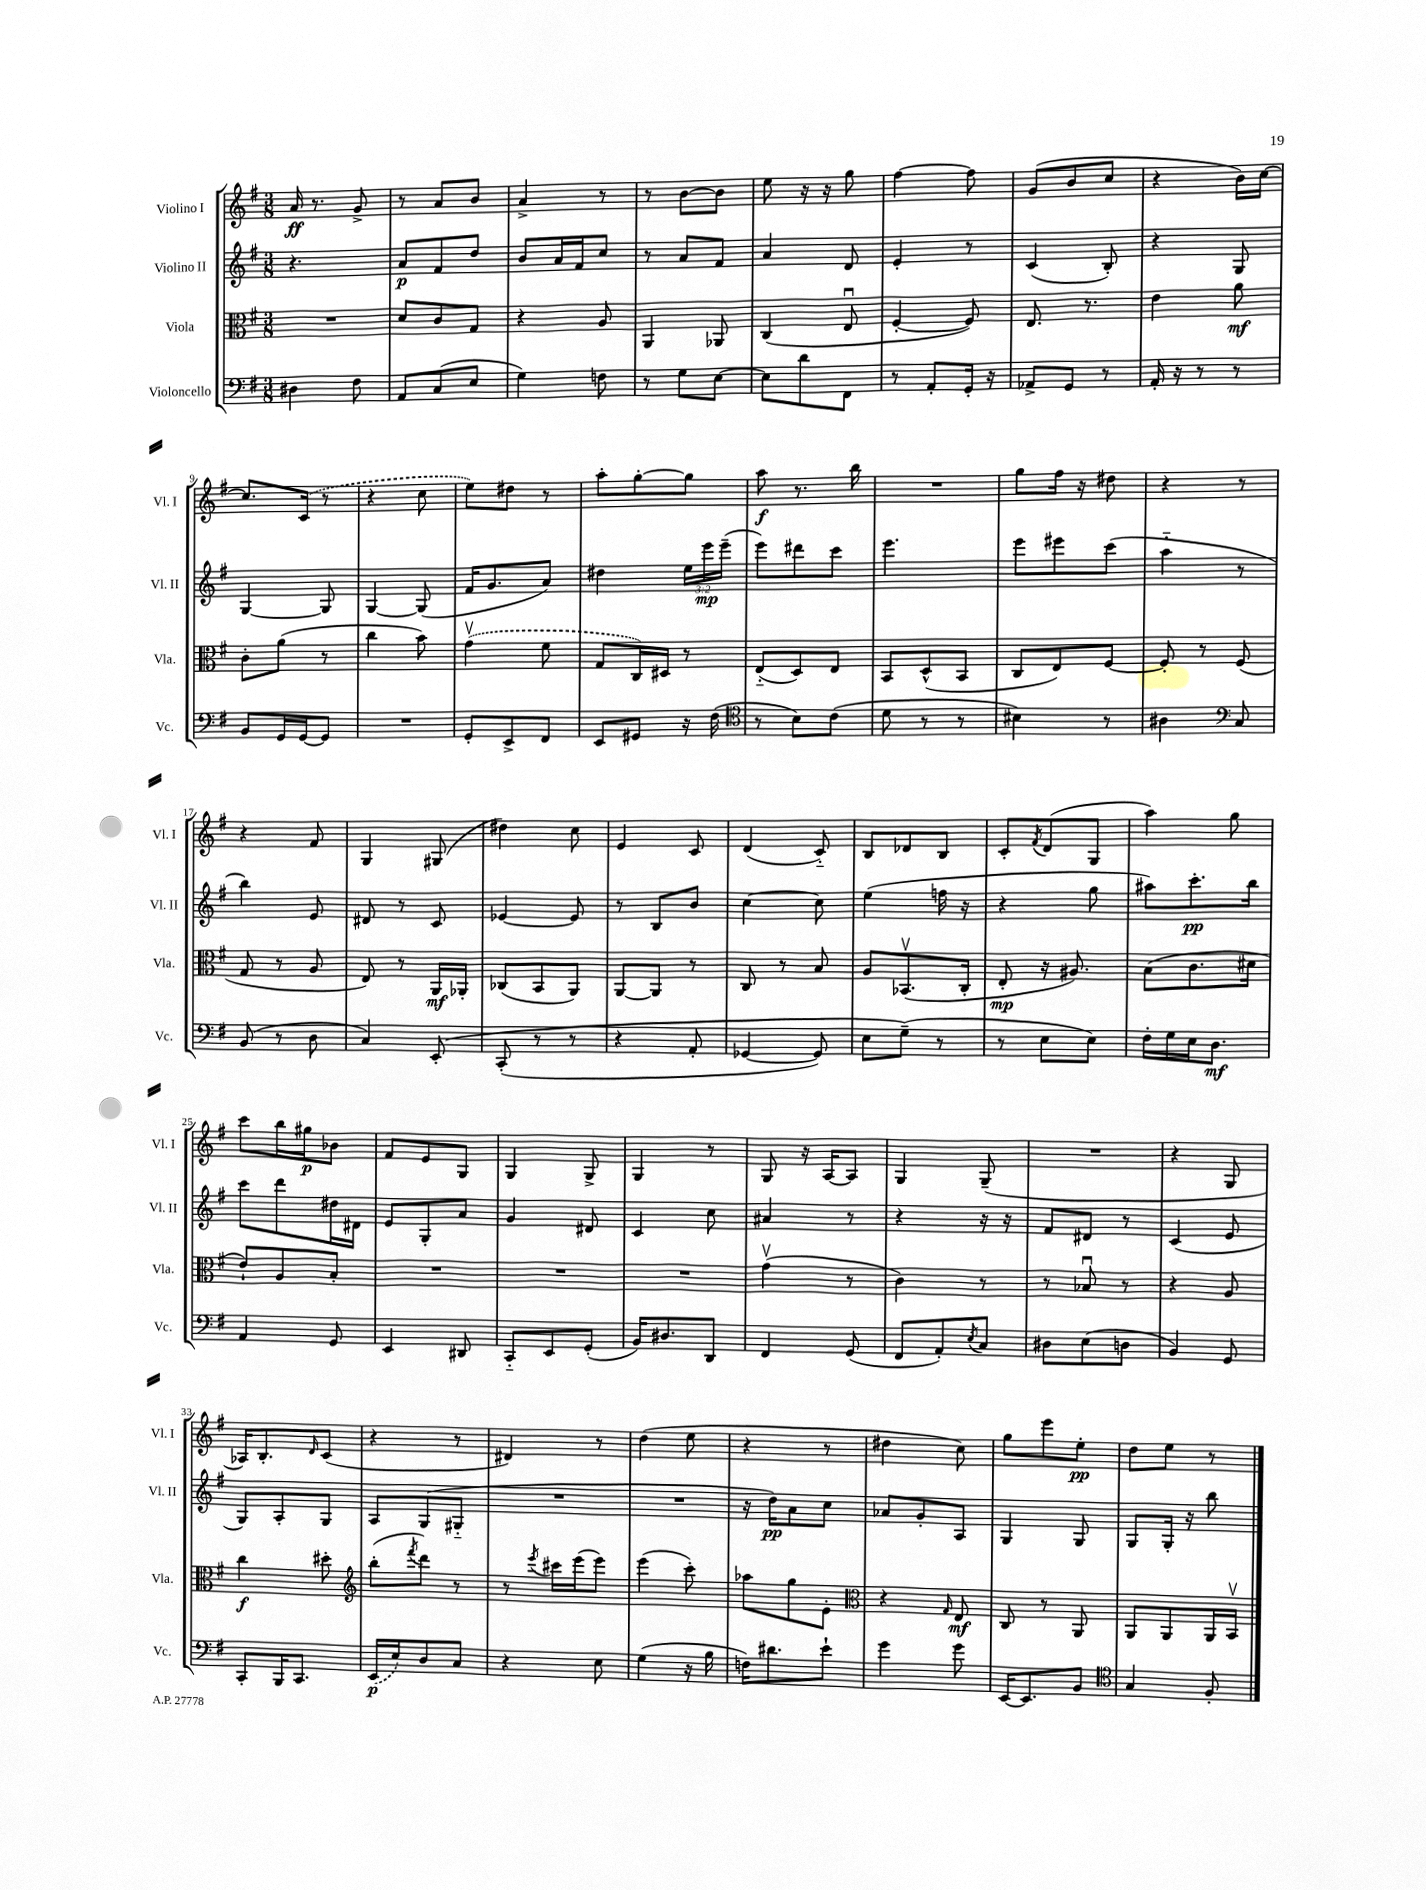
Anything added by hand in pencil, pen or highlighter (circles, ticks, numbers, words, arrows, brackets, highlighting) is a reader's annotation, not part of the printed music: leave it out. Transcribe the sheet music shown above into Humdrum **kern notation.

**kern	**kern	**kern	**kern
*staff4	*staff3	*staff2	*staff1
*clefF4	*clefC3	*clefG2	*clefG2
*k[f#]	*k[f#]	*k[f#]	*k[f#]
*M3/8	*M3/8	*M3/8	*M3/8
4D#\	4.r	4.r	16a/
.	.	.	8.r
8F#\	.	.	8g^/
=	=	=	=
8AA/L	8d/L	8a/L	8r
(8C/	8c/	8f#/	8a/L
8E/J	8G/J	8dd/J	8b/J
=	=	=	=
4G\)	4r	8b/L	4a^/
.	.	16a/L	.
.	.	16f#/J	.
8F\	8A/	8cc/J	8r
=	=	=	=
8r	4AA/	8r	8r
8G\L	.	8a/L	[8b\L
[8E\J	8AA-/	8f#/J	8b\]J
=	=	=	=
8E\]L	(4C/	4a/	8ee\
8d\	.	.	16r
.	.	.	16r
8FF#\J	8Eu/	8d/	8gg\
=	=	=	=
8r	[4F#'/	4e'/	[4ff#\
8AA'/L	.	.	.
16GG'/Jk	8F#/])	8r	8ff#\]
16r	.	.	.
=	=	=	=
8AA-^/L	8.E/	(4c/	(8g/L
8GG/J	.	.	8b/
.	8.r	.	.
8r	.	8B'/)	8cc/J
=	=	=	=
16AA'/	4e\	4r	4r
16r	.	.	.
8r	.	.	.
8r	8a\	8G/	16b\LL)
.	.	.	[16cc\JJ
=	=	=	=
8BB/L	8c'\L	[4G/	8.cc/]L
16GG/L	(8a\J	.	.
[16GG/J	.	.	(16c/Jk
8GG/]J	8r	8G/]	8r
=	=	=	=
4.r	4cc\	[4G/	4r
.	8b\)	(8G/]	8cc\
=	=	=	=
8GG'/L	(4gv\	16f#/LK	8ee\L)
.	.	8.g/	.
8EE^/	.	.	8dd#\J
8FF#/J	8f#\	8a/J)	8r
=	=	=	=
8EE/L	8G/L	4dd#\	8aa'\L
8GG#/J	16C/L)	.	[8gg'\
.	16D#/JJ	.	.
16r	8r	24ee\LL	8gg\]J
.	.	24eee\	.
(16F#\	.	.	.
.	.	(24eee~\JJ	.
=	=	=	=
*clefC4	*	*	*
8r	(8E'~/L	8eee\L)	8aa\
8B\L)	8D/)	8ddd#\	8.r
(8c\J	8E/J	8ccc\J	.
.	.	.	16bb\
=	=	=	=
8d\	8BB/L	4.eee\	4.r
8r	(8D^^/	.	.
8r	8BB/J	.	.
=	=	=	=
4B#\)	8C/L	8eee\L	8gg\L
.	8E/)	8eee#\	16ff#\Jk
.	.	.	16r
8r	[8F#/J	(8ccc\J	8dd#\
=	=	=	=
4A#\	8F#'/]	4aa'~\	4r
.	8r	.	.
*clefF4	*	*	*
8C/	(8F#/	8r	8r
=	=	=	=
(8BB/	8G/	4bb\)	4r
8r	8r	.	.
8D\	8A/	8e/	8f#/
=	=	=	=
4C/)	8E/)	8d#/	4G/
.	8r	8r	.
&(8EE'/	16AA/LL	8c/	(8G#/
.	16AA-'/JJ	.	.
=	=	=	=
(8CC'/	(8C-/L	[4e-/	4dd#\)
8r	8BB/	.	.
8r	8AA/J)	8e-/]	8cc\
=	=	=	=
4r	[8AA/L	8r	4e/
.	8AA/]J	8B/L	.
8AA'/	8r	8b/J	8c/
=	=	=	=
[4GG-/	8C/	[4cc\	(4d/
.	8r	.	.
8GG-/])	8B/	8cc\]	8c'~/)
=	=	=	=
8E\L	8A/L	(4ee\	8B/L
(8G~\J&)	(8.BB-v/	.	8d-/
8r	.	16ff\	8B/J
.	16C'/Jk	16r	.
=	=	=	=
8r	8E'/	4r	8c'/L
.	.	.	8qf#/
8E\L	16r	.	(8d/
.	8.A#/)	.	.
8E\J)	.	8gg\	8G/J
=	=	=	=
16F#'\LL	(8B\L	8aa#\L)	4aa\)
16G\	.	.	.
16E\J	8.c\	8.ccc'\	.
8.D\J	.	.	.
.	.	.	8gg\
.	16d#\Jk	16bb\Jk	.
=	=	=	=
4AA/	8e`/L)	8ccc\L	8ccc\L
.	8A/	8ddd\	16bb\L
.	.	.	16gg#\J
8GG/	8B'/J	16dd#\L	8b-\J
.	.	16d#\JJ	.
=	=	=	=
4EE/	4.r	8e/L	8f#/L
.	.	8G'/	8e/
8DD#/	.	8a/J	8G/J
=	=	=	=
8CC'~/L	4.r	4g/	4G/
8EE/	.	.	.
(8GG'/J	.	8d#/	8G^/
=	=	=	=
16BB/LK)	4.r	4c/	4G/
8.D#/	.	.	.
8DD/J	.	8cc\	8r
=	=	=	=
4FF#/	(4gv\	4a#/	8G/
.	.	.	16r
.	.	.	[16A/LK
(8GG/	8r	8r	8A/]J
=	=	=	=
8FF#/L	4c\)	4r	4G/
8AA'/)	.	.	.
8qE/	.	.	.
8C/J	8r	16r	(8G~/
.	.	16r	.
=	=	=	=
8D#\L	8r	8f#/L	4.r
(8E\	8B-u/	8d#/J	.
8D\J	8r	8r	.
=	=	=	=
4BB/)	4r	(4c/	4r
8GG/	8A/	8e/	8G/
=	=	=	=
8CC'/L	4cc\	8G/L)	16A-/LK)
.	.	.	8.B'/
16BBB/K	.	8A'/	.
8.CC/J	.	.	.
.	.	.	16qqd/
.	8dd#'\	8G/J	(8c/J
=	=	=	=
*	*clefG2	*	*
(16EE/LL	(8bb'\L	8A/L	4r
16E/J)	.	.	.
.	8qfff#/	.	.
8D/	8ddd\J)	(8G/	.
8C/J	8r	8G#'~/J	8r
=	=	=	=
4r	8r	4.r	4d#/)
.	8qeee/	.	.
.	16ccc#\LL	.	.
.	(16eee\J	.	.
8E\	8eee\J)	.	8r
=	=	=	=
(4G\	(4eee\	4.r	(4dd\
16r	8ccc'\)	.	8ee\
16B\	.	.	.
=	=	=	=
16F\LK)	8aa-\L	16r	4r
8.d#\	.	16dd\LK)	.
.	8gg\	8a\	.
8e`\J	8e'\J	8cc\J	8r
=	=	=	=
*	*clefC3	*	*
4g\	4r	8a-/L	4dd#\
.	.	8g'/	.
.	16qqG/	.	.
8g\	8E/	8A/J	8cc\)
=	=	=	=
[16EE/LK	8C/	4G/	8gg\L
8.EE/]	.	.	.
.	8r	.	8eee\
8BB/J	8AA/	8G/	8ee'\J
=	=	=	=
*clefC4	*	*	*
4G/	8AA/L	8G/L	8dd\L
.	8AA/	16G'/Jk	8ee\J
.	.	16r	.
8F#'/	16AA/L	8bb\	8r
.	16BBv/JJ	.	.
==	==	==	==
*-	*-	*-	*-
